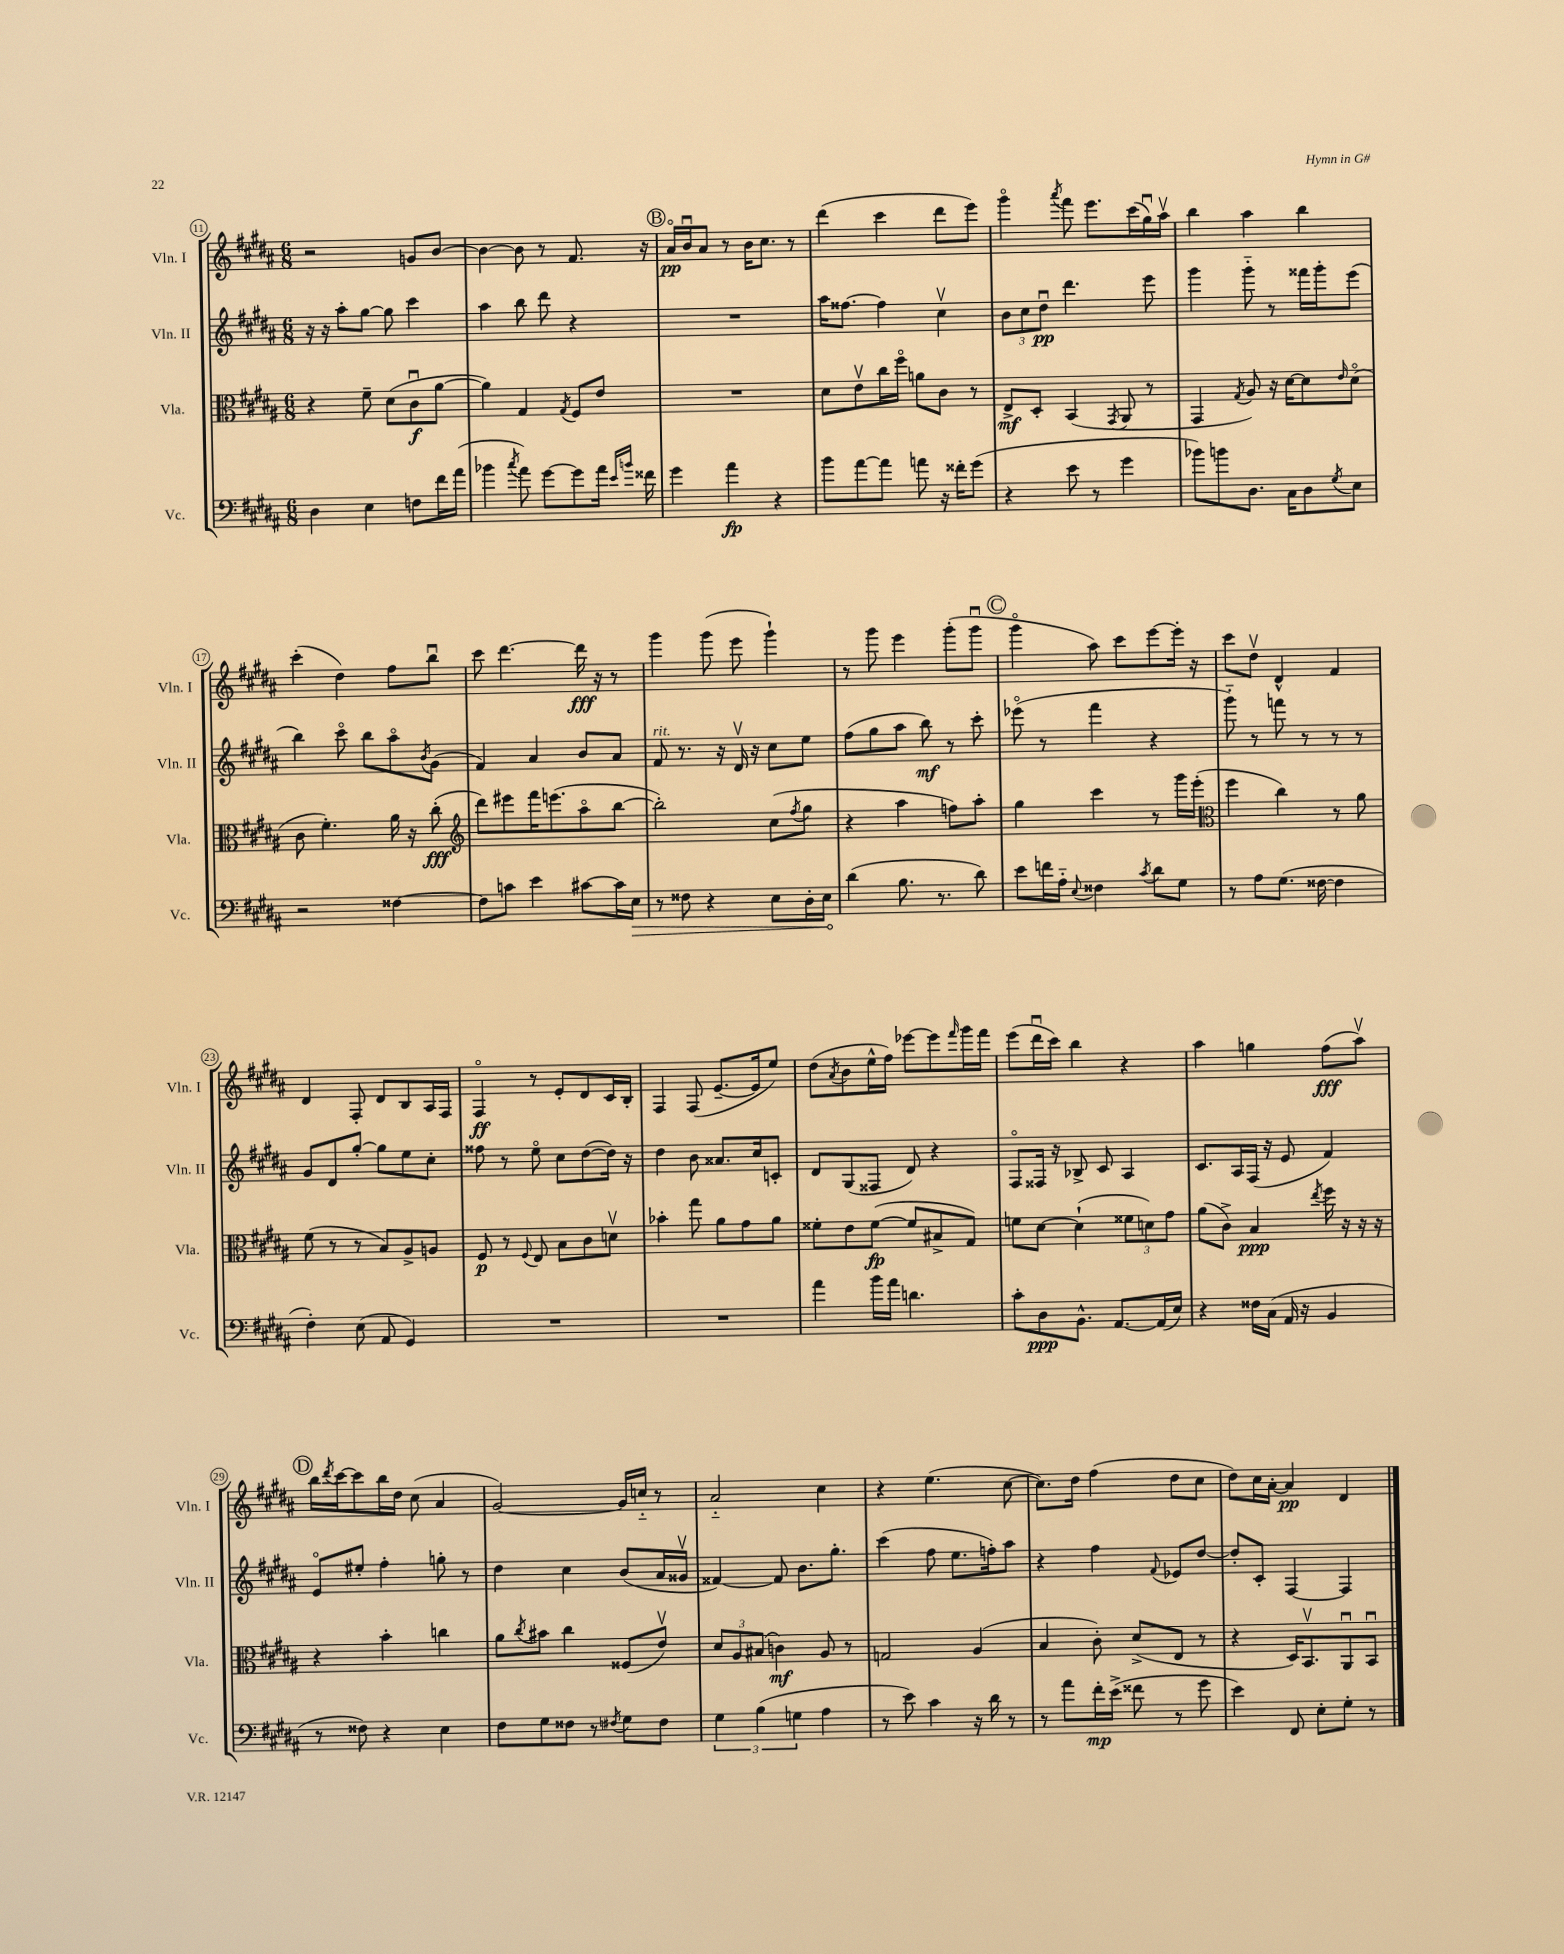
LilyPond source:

<<
\new StaffGroup <<
\new Staff = "s0" \with { instrumentName = "Vln. I" shortInstrumentName = "Vln. I" } {
    \clef treble \key b \major \numericTimeSignature \time 6/8
    r2 g'8 b'8~ |
    b'4~ b'8 r8 fis'8. r16 |
    \mark \markup { \circle "B" } ais'16\flageolet\pp b'16\downbow ais'8 r8 b'16 cis''8. r8 |
    dis'''4( cis'''4 dis'''8 e'''8) |
    gis'''4\flageolet \acciaccatura { ais'''8 } fis'''8 e'''8. cis'''16( gis''16\downbow) ais''16\upbow |
    b''4 ais''4 b''4 |
    cis'''4-.( dis''4) fis''8 b''8\downbow |
    cis'''8 dis'''4.~ dis'''16\fff r16 r8 |
    gis'''4 gis'''8( e'''8 gis'''4-!) |
    r8 gis'''8 e'''4 gis'''8-.( gis'''8\downbow |
    \mark \markup { \circle "C" } gis'''4\flageolet ais''8) cis'''8 e'''8~ e'''16-. r16 |
    cis'''8 dis''8\upbow dis'4-^ fis'4 |
    dis'4 fis8-. dis'8 b8 ais16 fis16 |
    fis4\flageolet\ff r8 e'8-. dis'8 cis'16 b16-. |
    fis4 fis8( e'8.~-- e'16 e''8) |
    dis''8( \acciaccatura { ais'8 } b'8 e''16-^ fis''16) ees'''8~ ees'''8 \grace { fis'''16 } gis'''16 fis'''16 |
    e'''8( dis'''16\downbow cis'''16) b''4 r4 |
    ais''4 g''4 fis''8\fff( ais''8\upbow) |
    \mark \markup { \circle "D" } b''16 \acciaccatura { dis'''8 } cis'''16~ cis'''8 b''16 dis''16 cis''8( ais'4 |
    gis'2~) gis'16 c''16-_ r8 |
    ais'2-_ cis''4 |
    r4 e''4.( cis''8~ |
    cis''8.) dis''16 fis''4( dis''8 cis''8 |
    dis''8) cis''16 ais'16~-. ais'4\pp dis'4 \bar "|." |
}
\new Staff = "s1" \with { instrumentName = "Vln. II" shortInstrumentName = "Vln. II" } {
    \clef treble \key b \major \numericTimeSignature \time 6/8
    r16 r16 ais''8-. gis''8~ gis''8 cis'''4 |
    ais''4 b''8 dis'''8 r4 |
    \mark \markup { \circle "B" } R2. |
    ais''16 fisis''8.~ fisis''4 cis''4\upbow |
    \tuplet 3/2 { b'8 cis''8 dis''8\downbow\pp } dis'''4. e'''8 |
    gis'''4 gis'''8-_ r8 fisis'''16 gis'''16-. e'''8( |
    b''4) cis'''8\flageolet b''8 ais''8\flageolet \acciaccatura { b'8 } gis'8( |
    fis'4) ais'4 b'8 ais'8 |
    fis'8^\markup { \italic "rit." } r8. r16 dis'16\upbow r16 cis''8 e''8 |
    fis''8( gis''8 ais''8 b''8\mf) r8 cis'''8-. |
    \mark \markup { \circle "C" } ees'''8\flageolet( r8 fis'''4 r4 |
    gis'''8-_) r8 f'''8 r8 r8 r8 |
    gis'8 dis'8 gis''8~-. gis''8 e''8 cis''8-. |
    fisis''8 r8 e''8\flageolet cis''8 dis''8~( dis''16) r16 |
    dis''4 b'8 aisis'8. cis''16 c'8-. |
    dis'8 gis8( fisis8 dis'8) r4 |
    fis8\flageolet fisis16 r16 bes8-> cis'8 ais4 |
    cis'8. ais16 fis16( r16 e'8 fis'4) |
    \mark \markup { \circle "D" } e'8\flageolet eis''8-. fis''4-. g''8-. r8 |
    dis''4 cis''4 b'8( ais'16 gisis'16\upbow |
    fisis'4~) fisis'8 b'8. gis''8.-. |
    cis'''4( fis''8 e''8. f''16-.) ais''8 |
    r4 fis''4 \appoggiatura { fis'8 } ees'8 dis''8~ |
    dis''8-. cis'8-. fis4~ fis4 \bar "|." |
}
\new Staff = "s2" \with { instrumentName = "Vla." shortInstrumentName = "Vla." } {
    \clef alto \key b \major \numericTimeSignature \time 6/8
    r4 fis'8-- dis'8( cis'8\downbow\f ais'8~ |
    ais'4) gis4 \acciaccatura { gis8 } fis8 e'8 |
    \mark \markup { \circle "B" } R2. |
    dis'8 e'8\upbow cis''16 fis''16\flageolet a'8 cis'8 r8 |
    e8->\mf dis8-. b,4( \acciaccatura { gis,8 } ais,8 r8 |
    gis,4 \acciaccatura { gis8 } ais8) r16 dis'16~ dis'8 \grace { e'16 } dis'8\flageolet( |
    cis'8 fis'4.-.) ais'16 r16 cis''8-.\fff( |
    \clef treble dis'''8) eis'''8 fis'''16 e'''8.( ais''8\flageolet b''8~ |
    b''2-.) cis''8( \acciaccatura { fis''8 } gis''8 |
    r4 ais''4 f''8) ais''8-. |
    \mark \markup { \circle "C" } gis''4 cis'''4 r8 gis'''16 e'''16-.( |
    \clef alto fis''4 cis''4) r8 ais'8 |
    fis'8( r8 r8 b8) ais8-> a8 |
    fis8\p r8 \appoggiatura { fis8 } e8 b8 cis'8 d'8\upbow |
    bes'4-. gis''8 ais'8 gis'8 ais'8 |
    fisis'8-. e'8 fisis'8~\fp( fisis'8 bis8-> gis8) |
    f'8 dis'8~ dis'4-!( \tuplet 3/2 { fisis'8 d'8) gis'8 } |
    ais'8( cis'8->) b4\ppp \acciaccatura { e''8 } fis''16 r16 r16 r16 |
    \mark \markup { \circle "D" } r4 b'4-. c''4 |
    ais'8 \acciaccatura { cis''8 } bis'8 cis''4 fisis8( e'8\upbow) |
    \tuplet 3/2 { dis'8 ais8 bis8( } c'4\mf) ais8 r8 |
    g2 ais4( |
    b4 cis'8-.) dis'8->( e8 r8 |
    r4 dis16) b,8.\upbow ais,8\downbow b,8\downbow \bar "|." |
}
\new Staff = "s3" \with { instrumentName = "Vc." shortInstrumentName = "Vc." } {
    \clef bass \key b \major \numericTimeSignature \time 6/8
    dis4 e4 f8 fis'16 ais'16( |
    bes'4 \acciaccatura { cis''8 } ais'8) gis'8~ gis'8 ais'16 \grace { e'16 b'16 } fisis'16 |
    \mark \markup { \circle "B" } gis'4 ais'4\fp r4 |
    b'8 ais'8~ ais'8 a'8 r16 fisis'16-. gis'8( |
    r4 e'8 r8 gis'4 |
    bes'8) b'8 dis8. cis16 dis8 \acciaccatura { gis8 } e8 |
    r2 fisis4~ |
    fisis8 c'8 e'4 cis'8~ cis'16 \once \override Hairpin.circled-tip = ##t e16\> |
    r8 fisis8 r4 e8 dis16-. e16\! |
    dis'4( b8. r8. dis'8) |
    \mark \markup { \circle "C" } e'8 f'16 ais16-_ \appoggiatura { e8 } fisis4 \acciaccatura { cis'8 } dis'8 gis8 |
    r8 ais8 gis8.( fisis16~ fisis4 |
    fis4-.) e8( ais,8 gis,4) |
    R2. |
    R2. |
    ais'4 b'16 ais'16 d'4. |
    cis'8-. dis8\ppp b,8.-^ ais,8.~ ais,16( e16) |
    r4 fisis16 cis16( ais,16 r16 b,4 |
    \mark \markup { \circle "D" } r8 fisis8) r4 e4 |
    fis8 gis8 fisis8 r8 \acciaccatura { fis8 } gis8 fis8 |
    \tuplet 3/2 { gis4 b4( g4 } ais4 |
    r8 e'8) cis'4 r16 dis'16 r8 |
    r8 ais'8 fis'16-.\mp e'16->( fisis'8 r8 gis'8 |
    e'4) fis,8 e8-. gis8-. r8 \bar "|." |
}
>>
>>
\layout { \context { \Score currentBarNumber = #11 \override BarNumber.stencil = #(make-stencil-circler 0.1 0.3 ly:text-interface::print) } }
